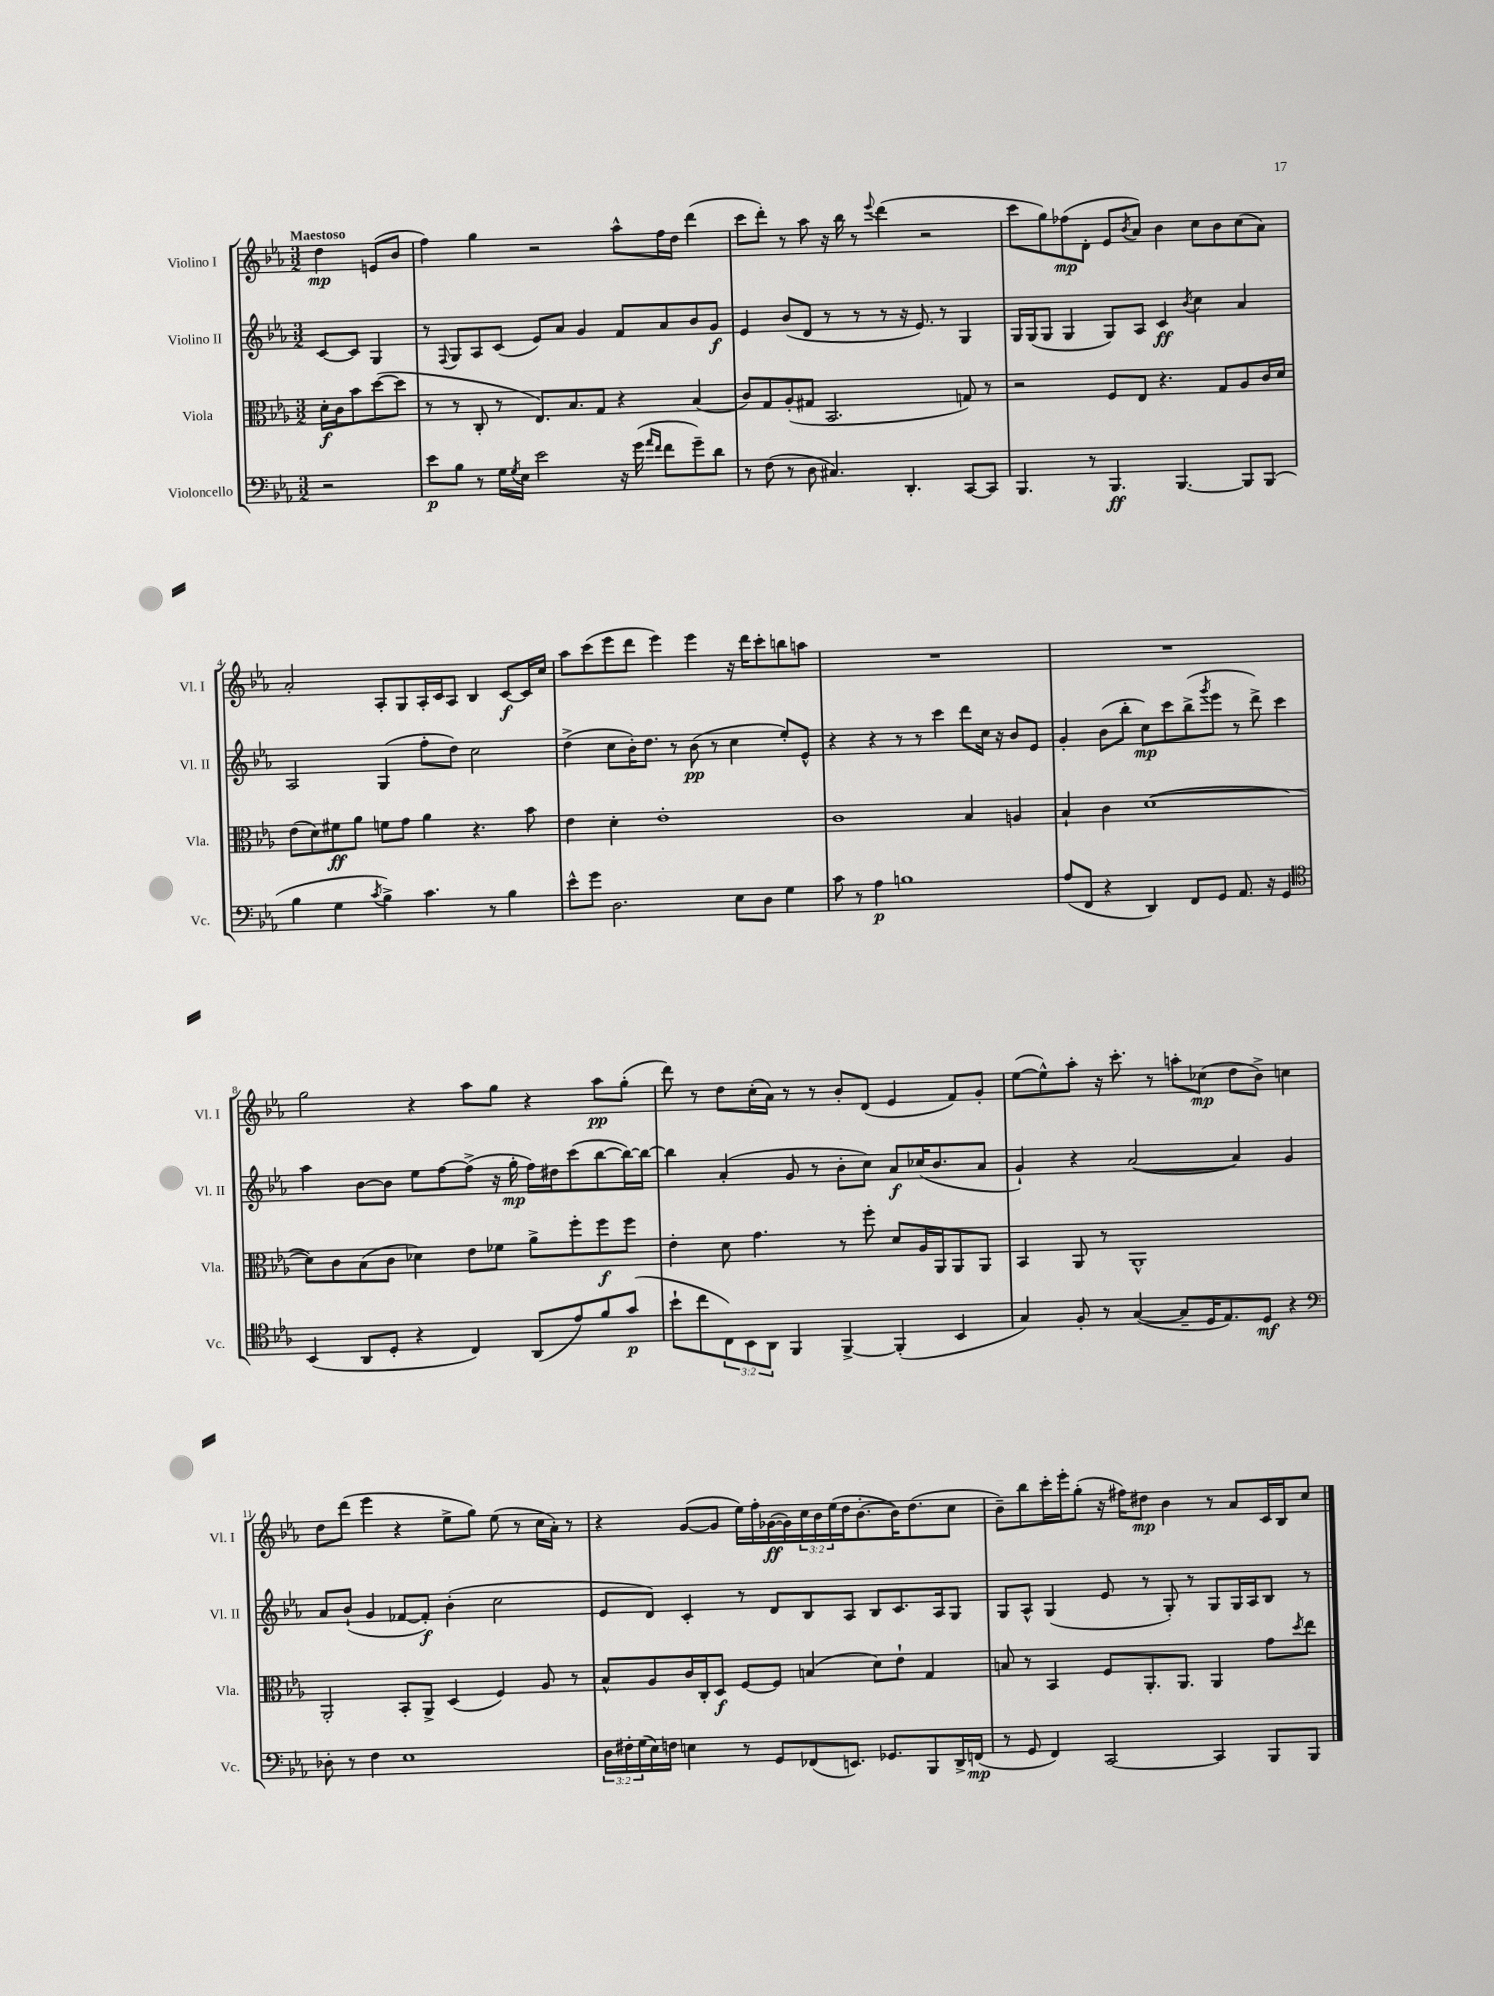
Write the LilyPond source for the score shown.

<<
\new StaffGroup <<
\new Staff = "s0" \with { instrumentName = "Violino I" shortInstrumentName = "Vl. I" } {
    \clef treble \key ees \major \numericTimeSignature \time 3/2 \override Staff.TupletNumber.text = #tuplet-number::calc-fraction-text \partial 2 \tempo "Maestoso"
    d''4\mp e'8( bes'8 |
    f''4) g''4 r2 aes''8-^ f''16 d''16 d'''4( |
    c'''8 d'''8-.) r8 aes''8 r16 bes''16 r8 \appoggiatura { ees'''8 } d'''4( r2 |
    c'''8 g''8) fes''8\mp( d'8-. ees'8 \acciaccatura { bes'8 } aes'8) bes'4 c''8 bes'8 c''8( aes'8) |
    aes'2-. aes8-. g8 aes16-. c'16 aes8 bes4 c'8~\f c'16 c''16 |
    aes''8 c'''8( ees'''8 d'''8 ees'''4) ees'''4 r16 d'''16 c'''8-. b''8 a''8 |
    R1. |
    R1. |
    g''2 r4 aes''8 g''8 r4 aes''8\pp g''8-.( |
    d'''8) r8 d''8 c''16-.( aes'16) r8 r8 bes'8-. d'8( ees'4 f'8) g'8-. |
    ees''8~( ees''8-^) aes''8-. r16 c'''8.-. r8 a''8-. ces''8\mp( d''8 bes'8->) c''4 |
    d''8 d'''8( ees'''4 r4 ees''8-> g''8) ees''8( r8 c''16 aes'16-.) r8 |
    r4 g'8~( g'8 ees''16) f''16-. ges'16~\ff( ges'16) \tuplet 3/2 { c''16 bes'16 ees''16( } d''16 bes'8.~-. bes'16) d''8.( c''8 |
    bes'8--) bes''8 c'''16-. ees'''16-. g''8-.( r16 fis''16) dis''8\mp bes'4 r8 aes'8 c'16 bes16 c''8 \bar "|." |
}
\new Staff = "s1" \with { instrumentName = "Violino II" shortInstrumentName = "Vl. II" } {
    \clef treble \key ees \major \numericTimeSignature \time 3/2 \partial 2
    c'8~ c'8 g4 |
    r8 \appoggiatura { f8 } g8 aes8 c'8( ees'8) aes'8 g'4 f'8 aes'8 bes'8 g'8\f |
    ees'4 bes'8( d'8 r8 r8 r8 r16 ees'8.) r8 g4 |
    g16 g16( g8 g4 g8) aes8 c'4\ff \acciaccatura { bes'8 } c''4 aes'4 |
    aes2 g4( f''8-. d''8) c''2 |
    d''4->( c''8 bes'16-.) d''8. r8 bes'8\pp( r8 c''4 ees''8-.) ees'8-^ |
    r4 r4 r8 r8 c'''4 d'''8 c''16 r16 bes'8 ees'8 |
    g'4-. bes'8( bes''8-. c''8\mp) c'''8 bes''8->( \acciaccatura { g'''8 } ees'''8 r8 d'''8->) c'''4 |
    aes''4 bes'8~ bes'8 ees''8 f''8~ f''8->( r16 g''16-.\mp f''16) dis''16 c'''8( bes''8~ bes''16~) bes''16~ |
    bes''4 aes'4-.( g'8 r8 bes'8-. c''8) aes'8\f ces''16( bes'8. aes'8 |
    g'4-!) r4 aes'2~( aes'4) g'4 |
    aes'8 bes'8-!( g'4 fes'8~ fes'8-.\f) bes'4-.( c''2 |
    ees'8 d'8) c'4-. r8 d'8 bes8 aes8 bes8 c'8. aes16 g8 |
    g8 aes8-^ g4( ees'8 r8 g8-.) r8 g8 g16 aes16 bes8 r8 \bar "|." |
}
\new Staff = "s2" \with { instrumentName = "Viola" shortInstrumentName = "Vla." } {
    \clef alto \key ees \major \numericTimeSignature \time 3/2 \partial 2
    d'16-.\f c'16 bes'8 d''8~( d''8 |
    r8 r8 c8-. r8 ees8.) bes8. g8 r4 bes4( |
    c'8) g8 aes8-.( gis8 bes,2. g8) r8 |
    r2 f8 ees8 r4. g8 aes8 c'16 d'16 |
    ees'8( d'8) fis'8\ff aes'8 f'8 g'8 aes'4 r4. bes'8 |
    ees'4 d'4-. ees'1-. |
    c'1 bes4 a4 |
    bes4-! c'4 d'1~( |
    d'8) c'8 bes8( c'8 des'4) ees'8 fes'8 aes'8-> f''8-. f''8\f f''8 |
    ees'4-. d'8 g'4. r8 f''8-. d'8 aes16 aes,16 aes,8 aes,8 |
    bes,4 aes,8 r8 aes,1-^ |
    aes,2-. bes,8-. aes,8-> d4( f4) aes8 r8 |
    bes8-^ aes8 c'16 c16-. d8\f f8~ f8 b4( d'8) ees'8-! g4 |
    b8 r8 bes,4 f8 aes,8.-. aes,8. aes,4 g'8 \acciaccatura { d''8 } ees''8 \bar "|." |
}
\new Staff = "s3" \with { instrumentName = "Violoncello" shortInstrumentName = "Vc." } {
    \clef bass \key ees \major \numericTimeSignature \time 3/2 \override Staff.TupletNumber.text = #tuplet-number::calc-fraction-text \partial 2
    r2 |
    ees'8\p bes8 r8 g16 \acciaccatura { g8 } ees16 ees'2 r16 g'16( \grace { aes'16 f'16 } f'8 g'8--) d'8 |
    r8 f8( r8 d8 cis4.) d,4.-. c,8~ c,8 |
    bes,,4. r8 bes,,4.\ff bes,,4.~ bes,,8 bes,,8( |
    bes4 g4 \acciaccatura { c'8 } bes4->) c'4. r8 bes4 |
    ees'8-^ g'8 d2. ees8 d8 g4 |
    c'8 r8 aes4\p b1 |
    aes8( f,8 r4 d,4) f,8 g,8 aes,8. r16 g,4 |
    \clef tenor bes,4( aes,8 d8-. r4 c4) aes,8( ees'8) f'8 g'8\p( |
    bes'8-! c''8 \tuplet 3/2 { c8) bes,8 aes,8 } f,4 f,4~-> f,4-.( bes,4 |
    g4) f8-. r8 g4~( g8-- d16 ees8.) d8\mf r4 |
    \clef bass des8-. r8 f4 ees1 |
    \tuplet 3/2 { d16 fis16-. g16( } ees16) f16 e4 r8 g,8 fes,8( e,8.) ges,8. bes,,8 d,16-> f,16\mp( |
    r8 g,8 f,4) c,2~ c,4 bes,,8 bes,,8 \bar "|." |
}
>>
>>
